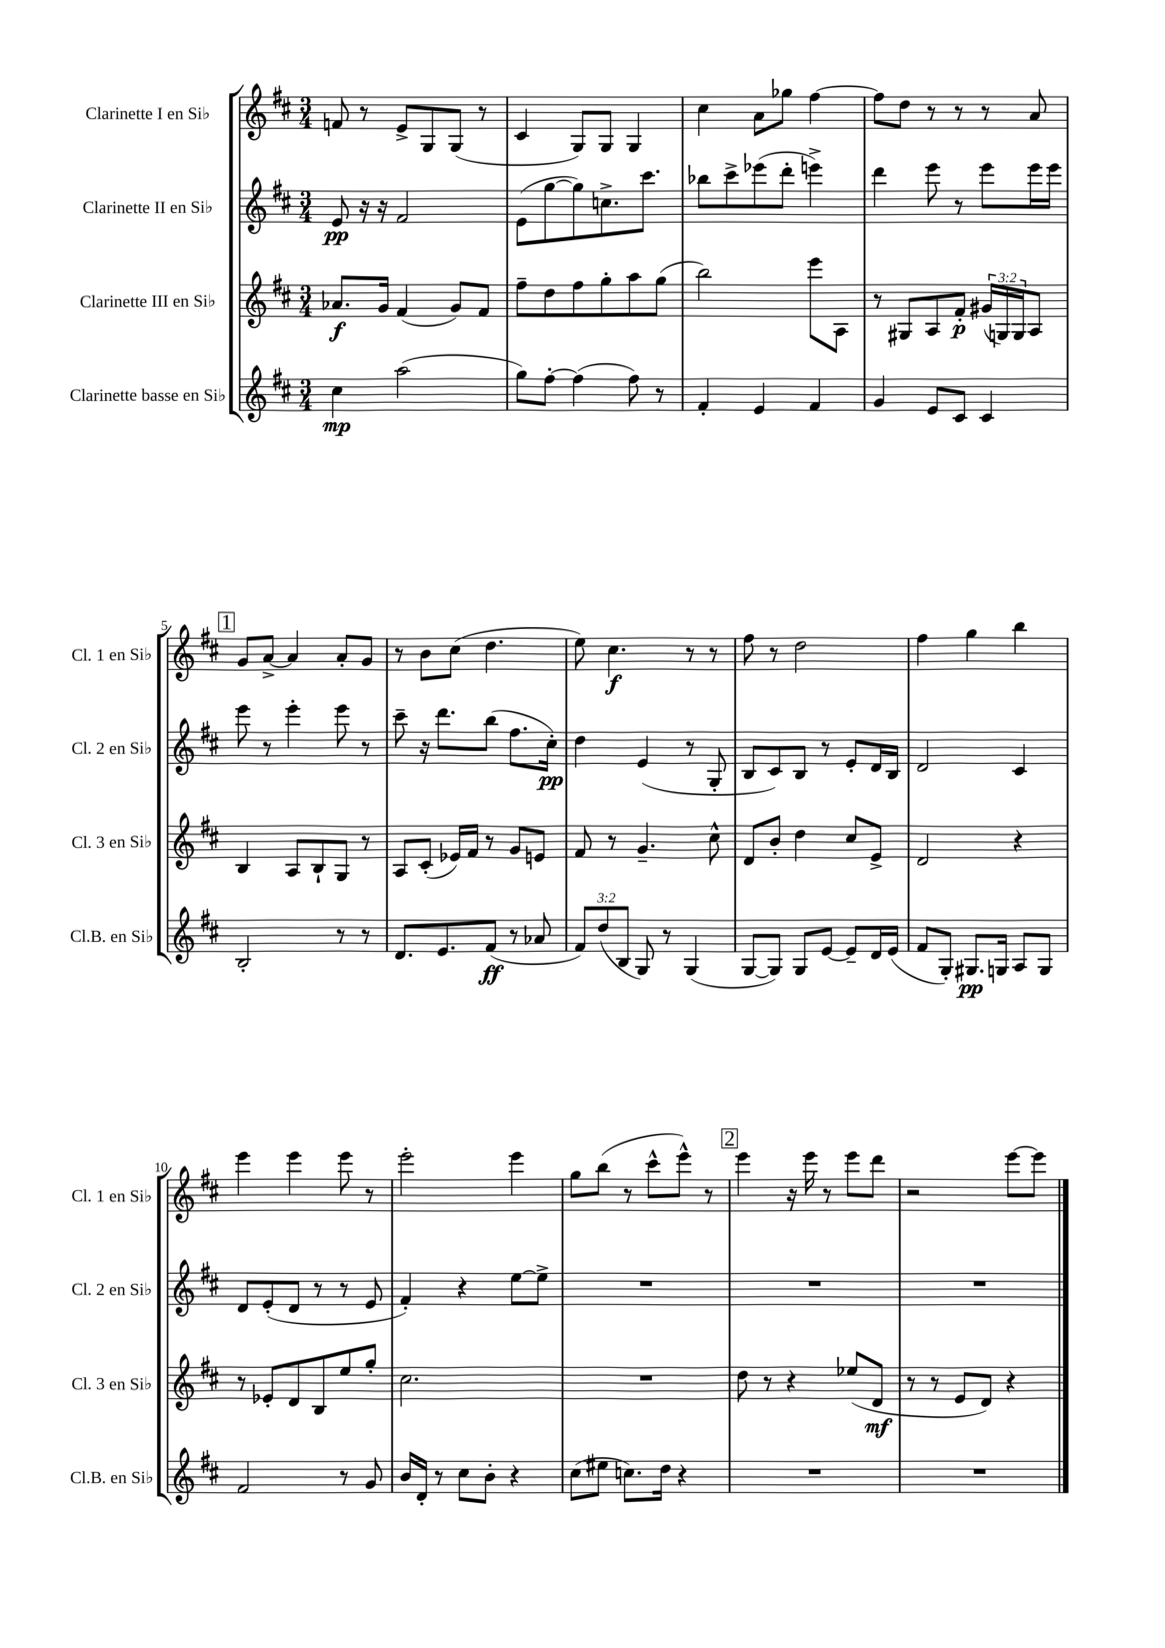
<<
\new StaffGroup <<
\new Staff = "s0" \with { instrumentName = "Clarinette I en Sib" shortInstrumentName = "Cl. 1 en Sib" } {
    \clef treble \key d \major \numericTimeSignature \time 3/4
    f'8 r8 e'8-> g8 g8( r8 |
    cis'4 g8) g8 g4 |
    cis''4 a'8 ges''8 fis''4~ |
    fis''8 d''8 r8 r8 r8 a'8 |
    \mark \markup { \box "1" } g'8 a'8~-> a'4 a'8-. g'8 |
    r8 b'8 cis''8( d''4. |
    e''8) cis''4.\f r8 r8 |
    fis''8 r8 d''2 |
    fis''4 g''4 b''4 |
    e'''4 e'''4 e'''8 r8 |
    e'''2-. e'''4 |
    g''8 b''8( r8 cis'''8-^ e'''8-^) r8 |
    \mark \markup { \box "2" } e'''4 r16 e'''16 r8 e'''8 d'''8 |
    r2 e'''8~ e'''8 \bar "|." |
}
\new Staff = "s1" \with { instrumentName = "Clarinette II en Sib" shortInstrumentName = "Cl. 2 en Sib" } {
    \clef treble \key d \major \numericTimeSignature \time 3/4
    e'8\pp r16 r16 fis'2 |
    e'8( g''8~ g''8) c''8.-> cis'''8. |
    bes''8 cis'''8-> ees'''8( d'''8-. e'''4->) |
    d'''4 e'''8 r8 e'''8 e'''16 e'''16 |
    \mark \markup { \box "1" } e'''8 r8 e'''4-. e'''8 r8 |
    cis'''8-- r16 d'''8. b''8( fis''8. cis''16-.\pp) |
    d''4 e'4( r8 g8-. |
    b8 cis'8) b8 r8 e'8-. d'16 b16 |
    d'2 cis'4 |
    d'8 e'8-.( d'8 r8 r8 e'8 |
    fis'4-.) r4 e''8~ e''8-> |
    R2. |
    \mark \markup { \box "2" } R2. |
    R2. \bar "|." |
}
\new Staff = "s2" \with { instrumentName = "Clarinette III en Sib" shortInstrumentName = "Cl. 3 en Sib" } {
    \clef treble \key d \major \numericTimeSignature \time 3/4 \override Staff.TupletNumber.text = #tuplet-number::calc-fraction-text
    aes'8.\f g'16 fis'4( g'8) fis'8 |
    fis''8-- d''8 fis''8 g''8-. a''8 g''8( |
    b''2) e'''8 a8 |
    r8 gis8 a8 fis'8-.\p \tuplet 3/2 { gis'16( g16) g16 } a8 |
    \mark \markup { \box "1" } b4 a8 b8-! g8 r8 |
    a8 cis'8-.( ees'16) fis'16 r8 g'8 e'8 |
    fis'8 r8 g'4.-- cis''8-^ |
    d'8 b'8-. d''4 cis''8 e'8-> |
    d'2 r4 |
    r8 ees'8-. d'8 b8 e''8 g''8-. |
    cis''2. |
    R2. |
    \mark \markup { \box "2" } d''8 r8 r4 ees''8( d'8\mf |
    r8 r8 e'8 d'8) r4 \bar "|." |
}
\new Staff = "s3" \with { instrumentName = "Clarinette basse en Sib" shortInstrumentName = "Cl.B. en Sib" } {
    \clef treble \key d \major \numericTimeSignature \time 3/4 \override Staff.TupletNumber.text = #tuplet-number::calc-fraction-text
    cis''4\mp a''2( |
    g''8) fis''8~-. fis''4( fis''8) r8 |
    fis'4-. e'4 fis'4 |
    g'4 e'8 cis'8 cis'4 |
    \mark \markup { \box "1" } b2-. r8 r8 |
    d'8. e'8. fis'8\ff( r8 aes'8 |
    \tuplet 3/2 { fis'8) d''8( b8 } g8) r8 g4( |
    g8~ g8) g8 e'8~ e'8-- d'16 e'16( |
    fis'8 g8-.) gis8.\pp g16 a8 g8 |
    fis'2 r8 g'8 |
    b'16 d'16-. r8 cis''8 b'8-. r4 |
    cis''8( eis''8 c''8.) d''16 r4 |
    \mark \markup { \box "2" } R2. |
    R2. \bar "|." |
}
>>
>>
